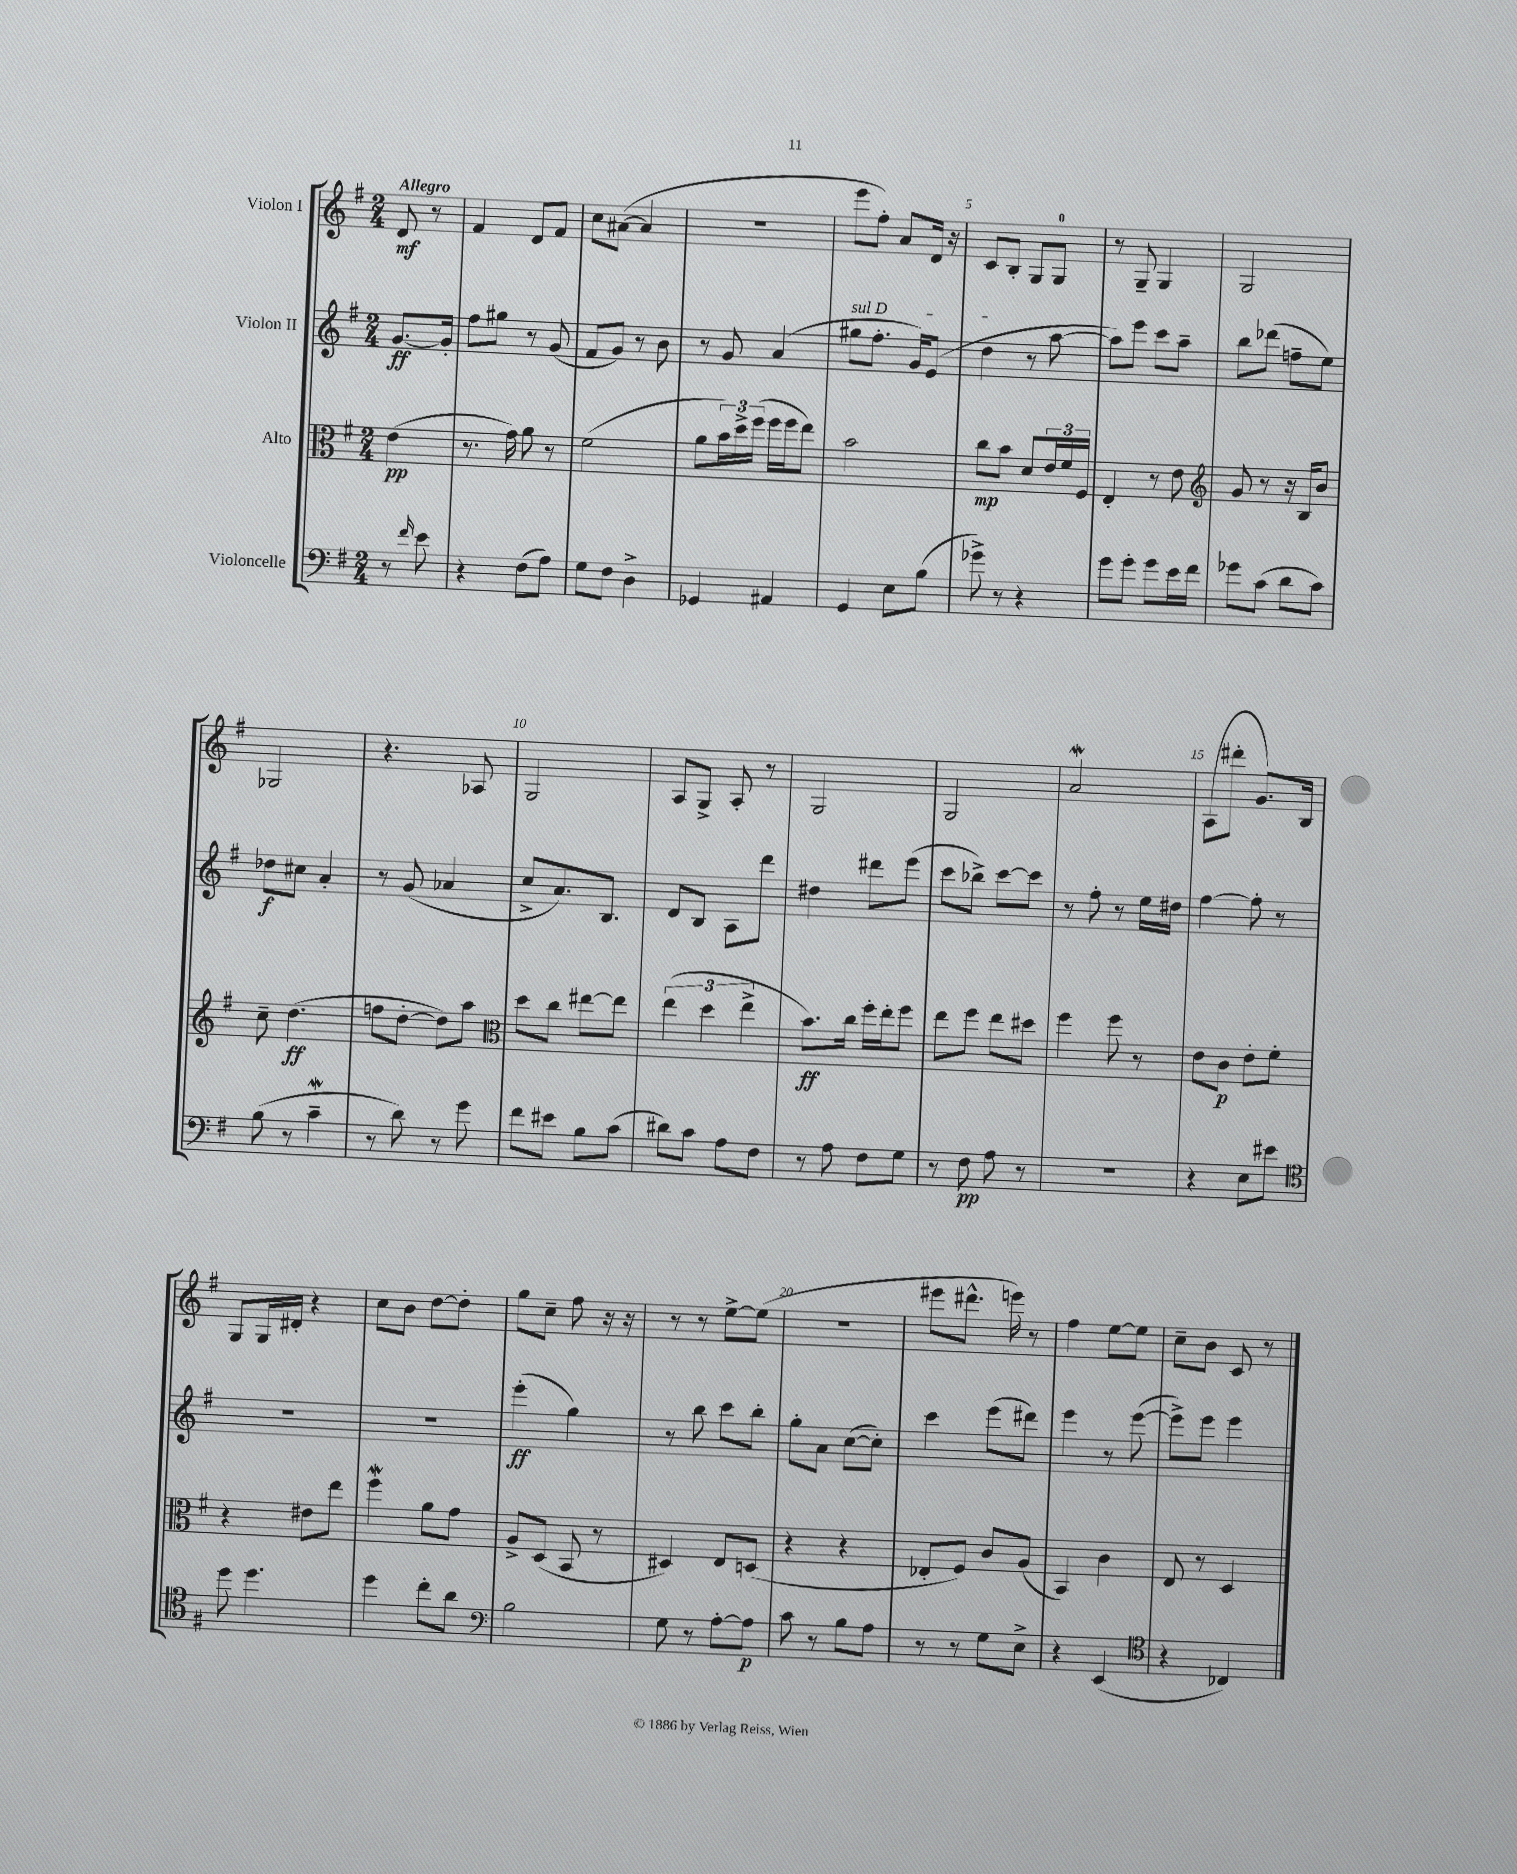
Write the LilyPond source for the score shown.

<<
\new StaffGroup <<
\new Staff = "s0" \with { instrumentName = "Violon I" } {
    \clef treble \key g \major \numericTimeSignature \time 2/4 \partial 4 \tempo "Allegro"
    d'8\mf r8 |
    fis'4 d'8 fis'8 |
    c''8 ais'8~( ais'4 |
    R2 |
    e'''8 fis''8-.) a'8 d'16 r16 |
    c'8 b8-. g8 g8-0 |
    r8 g8-- g4 |
    g2 |
    ges2 |
    r4. aes8 |
    g2 |
    a8 g8-> a8-. r8 |
    g2 |
    g2 |
    a'2\mordent |
    a8( dis'''8-. g'8.) b16 |
    g8 g16 dis'16-. r4 |
    c''8 b'8 d''8~ d''8-. |
    g''8 c''8-- fis''8 r16 r16 |
    r8 r8 e''8~-> e''8( |
    r2 |
    eis'''8 dis'''8.-^ e'''16) r8 |
    fis''4 e''8~ e''8 |
    c''8-- b'8 c'8 r8 \bar "|." |
}
\new Staff = "s1" \with { instrumentName = "Violon II" } {
    \clef treble \key g \major \numericTimeSignature \time 2/4 \partial 4
    g'8.~\ff g'16-. |
    fis''8 gis''8 r8 g'8( |
    fis'8 g'8) r8 b'8 |
    r8 g'8 a'4( |
    \once \override TextSpanner.bound-details.left.text = \markup { \italic "sul D" } gis''8\startTextSpan fis''8.-. g'16) e'8( |
    d''4\stopTextSpan r8 a''8~ |
    a''8) e'''8 c'''8 a''8-- |
    b''8 des'''8( f''8-- e''8) |
    des''8\f cis''8 a'4-. |
    r8 g'8( aes'4 |
    c''8-> a'8.) b8. |
    d'8 b8 a8 d'''8 |
    dis''4 dis'''8 e'''8( |
    c'''8 bes''8->) c'''8~ c'''8 |
    r8 fis''8-. r8 e''16 dis''16 |
    fis''4~ fis''8-. r8 |
    R2 |
    R2 |
    e'''4-.\ff( g''4) |
    r8 b''8 c'''8 b''8-. |
    g''8-. a'8 c''8~( c''8-.) |
    c'''4 e'''8( dis'''8) |
    e'''4 r8 e'''8~( |
    e'''8->) e'''8 e'''4 \bar "|." |
}
\new Staff = "s2" \with { instrumentName = "Alto" } {
    \clef alto \key g \major \numericTimeSignature \time 2/4 \partial 4
    e'4\pp( |
    r8. g'16) a'8 r8 |
    fis'2( |
    a'8 \tuplet 3/2 { b'16) d''16-> fis''16( } fis''16 fis''16 e''8) |
    b'2 |
    c''8\mp b'8 d'8 \tuplet 3/2 { e'16 fis'16 fis16 } |
    e4-. r8 e'8 |
    \clef treble g'8 r8 r16 b16 b'8 |
    c''8-- d''4.\ff( |
    f''8 d''8~-. d''8) a''8 |
    \clef alto d''8 c''8 eis''8~ eis''8 |
    \tuplet 3/2 { e''4( d''4 e''4-> } |
    b'8.\ff) c''16 fis''16-. e''16-. fis''8 |
    e''8 fis''8 e''8 dis''8 |
    fis''4 fis''8 r8 |
    e'8 c'8\p e'8-. fis'8-. |
    r4 eis'8 e''8 |
    fis''4\mordent a'8 g'8 |
    a8-> d8( b,8 r8 |
    dis4) e8 d8( |
    r4 r4 |
    ees8-. fis8) c'8 a8( |
    b,4) c'4 |
    e8 r8 d4 \bar "|." |
}
\new Staff = "s3" \with { instrumentName = "Violoncelle" } {
    \clef bass \key g \major \numericTimeSignature \time 2/4 \partial 4
    r8 \grace { fis'16 } e'8 |
    r4 fis8( a8) |
    g8 fis8 d4-> |
    ges,4 ais,4 |
    g,4 e8 b8( |
    ges'8->) r8 r4 |
    g'8 g'8-. g'8 e'16 fis'16 |
    ges'8 c'8( d'8 c'8) |
    b8( r8 c'4--\mordent |
    r8 d'8) r8 g'8 |
    fis'8 eis'8 b8 c'8( |
    dis'8) c'8 a8 fis8 |
    r8 a8 fis8 g8 |
    r8 fis8\pp a8 r8 |
    R2 |
    r4 e8 eis'8 |
    \clef tenor d''8 d''4. |
    d''4 c''8-. a'8 |
    \clef bass b2 |
    g8 r8 a8~-. a8\p |
    c'8 r8 b8 a8 |
    r8 r8 g8 e8-> |
    r4 e,4( |
    \clef tenor r4 ces4) \bar "|." |
}
>>
>>
\layout { \context { \Score \override BarNumber.break-visibility = ##(#f #t #t) barNumberVisibility = #(every-nth-bar-number-visible 5) } }
